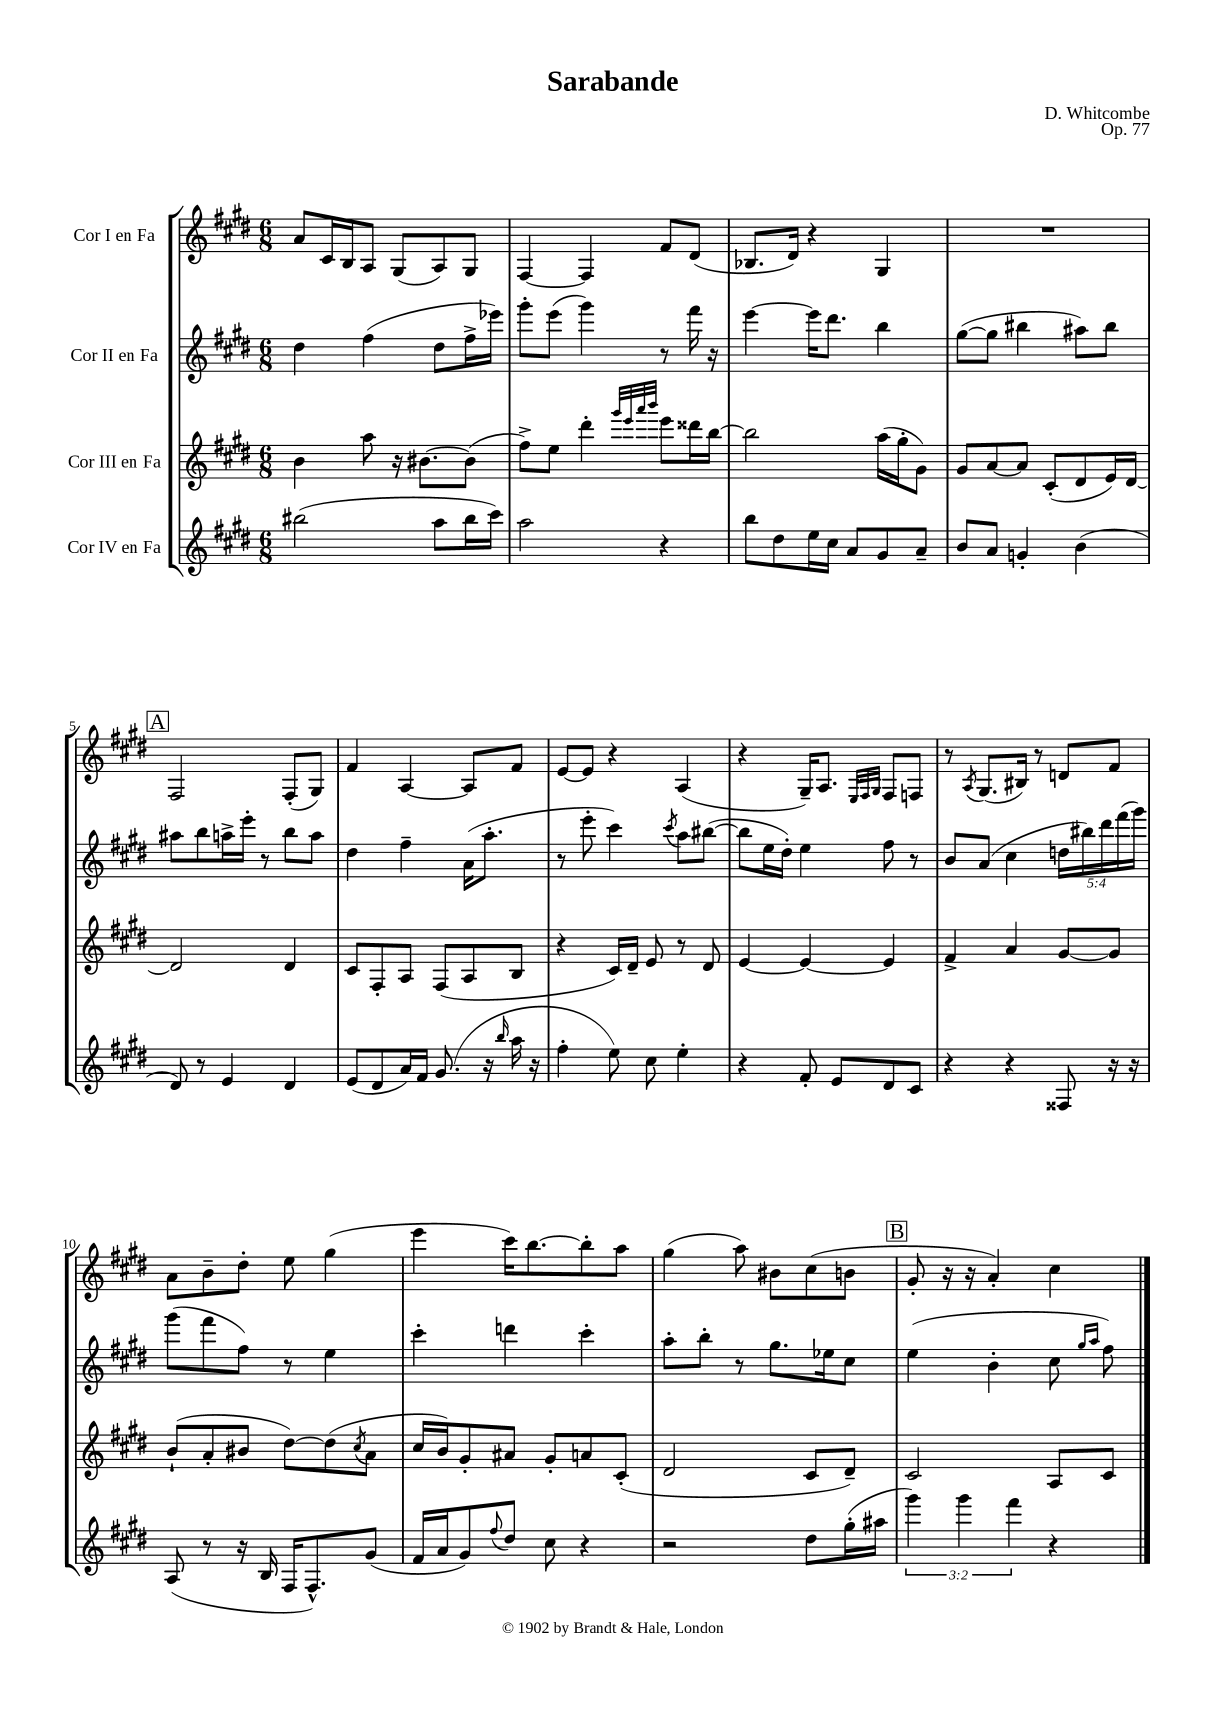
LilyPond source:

\header { title = "Sarabande" composer = "D. Whitcombe" opus = "Op. 77" }
<<
\new StaffGroup <<
\new Staff = "s0" \with { instrumentName = "Cor I en Fa" } {
    \clef treble \key e \major \numericTimeSignature \time 6/8
    a'8 cis'16 b16 a8 gis8( a8) gis8 |
    fis4~ fis4 fis'8 dis'8( |
    bes8. dis'16) r4 gis4 |
    R2. |
    \mark \markup { \box "A" } fis2 fis8-.( gis8) |
    fis'4 a4~ a8 fis'8 |
    e'8~ e'8 r4 a4( |
    r4 gis16--) a8. \grace { e32 fis32 gis32 } fis8 f8 |
    r8 \acciaccatura { a8 } gis8.( bis16) r8 d'8 fis'8 |
    a'8 b'8-- dis''8-. e''8 gis''4( |
    e'''4 cis'''16) b''8.~ b''8-. a''8 |
    gis''4( a''8) bis'8 cis''8( b'8 |
    \mark \markup { \box "B" } gis'8-. r16 r16 a'4-.) cis''4 \bar "|." |
}
\new Staff = "s1" \with { instrumentName = "Cor II en Fa" } {
    \clef treble \key e \major \numericTimeSignature \time 6/8 \override Staff.TupletNumber.text = #tuplet-number::calc-fraction-text
    dis''4 fis''4( dis''8 fis''16-> ees'''16) |
    gis'''8-. e'''8( gis'''4) r8 fis'''16 r16 |
    e'''4~ e'''16 dis'''8. b''4 |
    gis''8~( gis''8 bis''4 ais''8) bis''8 |
    \mark \markup { \box "A" } ais''8 b''8 a''16-> e'''16-. r8 b''8 a''8 |
    dis''4 fis''4-- a'16( a''8.-. |
    r8 e'''8-. cis'''4) \acciaccatura { cis'''8 } a''8 bis''8~( |
    bis''8 e''16 dis''16-.) e''4 fis''8 r8 |
    b'8 a'8( cis''4 \tuplet 5/4 { d''16 bis''16) dis'''16 fis'''16( gis'''16) } |
    gis'''8( fis'''8 fis''8) r8 e''4 |
    cis'''4-. d'''4 cis'''4-. |
    a''8-. b''8-. r8 gis''8. ees''16 cis''8 |
    \mark \markup { \box "B" } e''4( b'4-. cis''8 \grace { gis''16 a''16 } fis''8) \bar "|." |
}
\new Staff = "s2" \with { instrumentName = "Cor III en Fa" } {
    \clef treble \key e \major \numericTimeSignature \time 6/8
    b'4 a''8 r16 bis'8.~ bis'8( |
    fis''8->) e''8 dis'''4-. \grace { gis'''32 e'''32 a'''32 b'''32 } e'''8 disis'''16 b''16~ |
    b''2 a''16( gis''16-. gis'8) |
    gis'8 a'8~ a'8 cis'8-.( dis'8 e'16) dis'16~ |
    \mark \markup { \box "A" } dis'2 dis'4 |
    cis'8 fis8-. a8 fis8( a8 b8 |
    r4 cis'16) dis'16-- e'8 r8 dis'8 |
    e'4~ e'4~ e'4 |
    fis'4-> a'4 gis'8~ gis'8 |
    b'8-!( a'8-. bis'8 dis''8~) dis''8( \acciaccatura { cis''8 } a'8 |
    cis''16 b'16) gis'8-. ais'8 gis'8-. a'8 cis'8-.( |
    dis'2 cis'8 dis'8--) |
    \mark \markup { \box "B" } cis'2 a8 cis'8 \bar "|." |
}
\new Staff = "s3" \with { instrumentName = "Cor IV en Fa" } {
    \clef treble \key e \major \numericTimeSignature \time 6/8 \override Staff.TupletNumber.text = #tuplet-number::calc-fraction-text
    bis''2( a''8 bis''16 cis'''16) |
    a''2 r4 |
    b''8 dis''8 e''16 cis''16 a'8 gis'8 a'8-- |
    b'8 a'8 g'4-. b'4( |
    \mark \markup { \box "A" } dis'8) r8 e'4 dis'4 |
    e'8( dis'8 a'16) fis'16 gis'8.( r16 \grace { b''16 } a''16 r16 |
    fis''4-. e''8) cis''8 e''4-. |
    r4 fis'8-. e'8 dis'8 cis'8 |
    r4 r4 fisis8 r16 r16 |
    a8( r8 r16 b16 fis16 fis8.-^) gis'8( |
    fis'16 a'16 gis'8) \appoggiatura { fis''8 } dis''8 cis''8 r4 |
    r2 dis''8 gis''16-.( ais''16 |
    \mark \markup { \box "B" } \tuplet 3/2 { gis'''4) gis'''4 fis'''4 } r4 \bar "|." |
}
>>
>>
